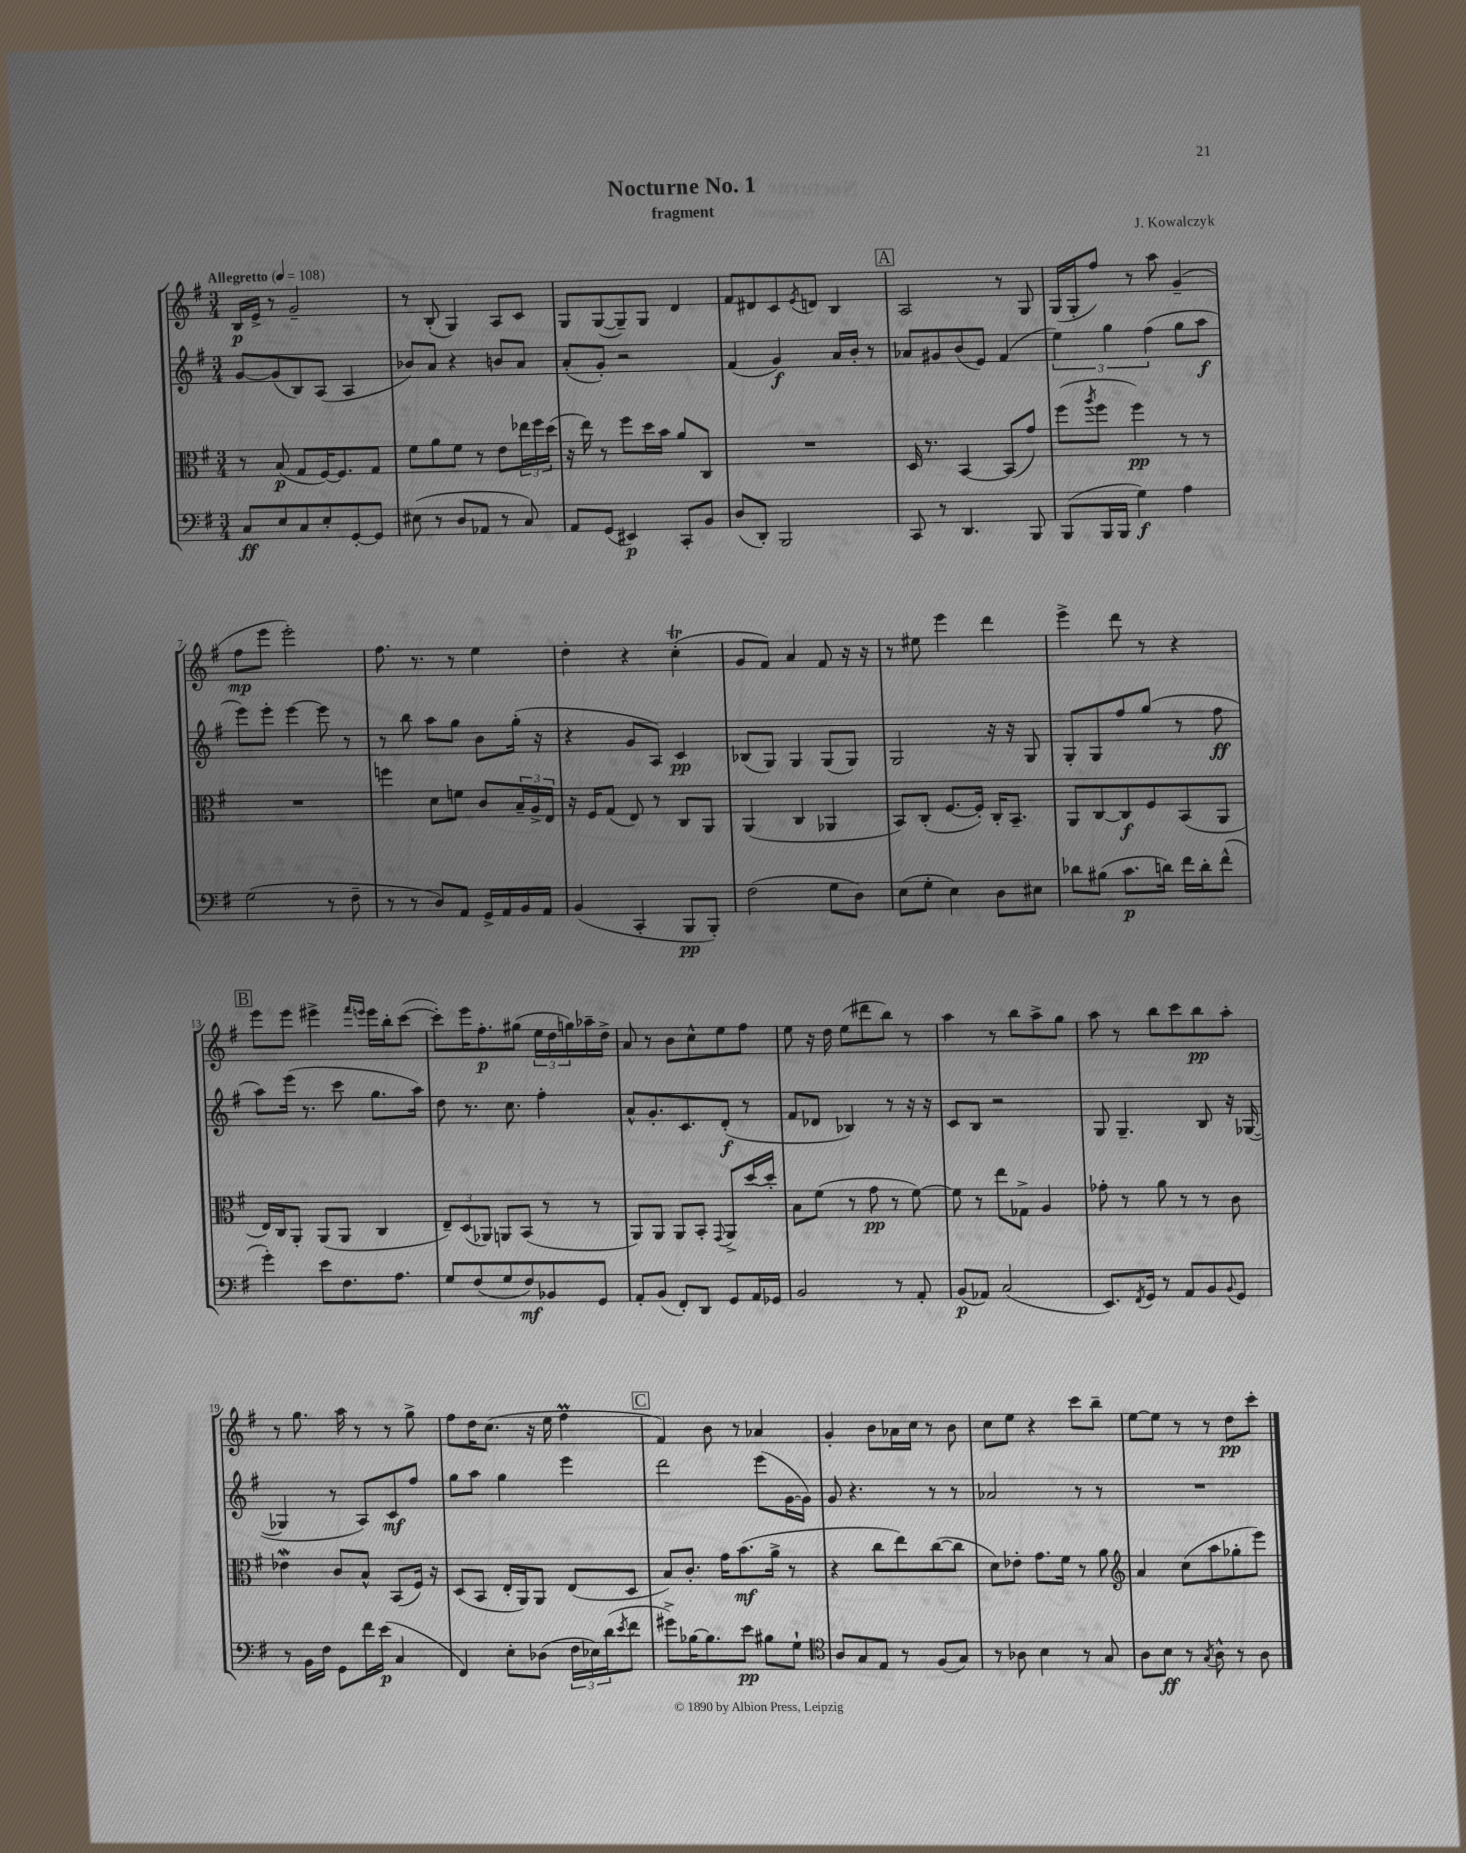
\header { title = "Nocturne No. 1" composer = "J. Kowalczyk" subtitle = "fragment" }
<<
\new StaffGroup <<
\new Staff = "s0" {
    \clef treble \key g \major \numericTimeSignature \time 3/4 \tempo "Allegretto" 4 = 108
    b16\p e'16-> r8 g'2-- |
    r8 b8-.( g4) a8 c'8 |
    g8 g8~( g8--) g8 d'4 |
    fis'8 dis'8 c'8 \acciaccatura { e'8 } d'8 b4 |
    \mark \markup { \box "A" } a2 r8 g8 |
    g16( g16-. fis''8) r8 a''8 g'4--( |
    fis''8\mp e'''8 e'''2-.) |
    fis''8. r8. r8 e''4 |
    d''4-. r4 c''4-.\trill( |
    g'8 fis'8) a'4 fis'8 r16 r16 |
    r8 eis''8 e'''4 d'''4 |
    e'''4-> d'''8 r8 r4 |
    \mark \markup { \box "B" } e'''8 e'''8 eis'''4-> \grace { fis'''16 e'''16 } e'''16 b''16-. c'''8~( |
    c'''8-.) e'''16 fis''8.-.\p gis''8( \tuplet 3/2 { e''16 d''16 g''16) } aes''16-- d''16-> |
    a'8 r8 b'8 c''8-^ e''8 fis''8 |
    e''8 r16 d''16 e''8( dis'''8 b''8) r8 |
    a''4 r8 b''8 a''8-> g''8 |
    a''8 r8 b''8 c'''8 b''8\pp a''8-. |
    r8 g''8. a''16 r8 r8 g''8-> |
    fis''8 d''16 c''8.( r16 e''16 fis''4\prall |
    \mark \markup { \box "C" } fis'4) b'8 r8 aes'4 |
    g'4-. b'8 aes'16 c''16 r8 b'8 |
    c''8 e''8 r4 c'''8 b''8-- |
    e''8~ e''8 r8 r8 d''8\pp c'''8-. \bar "|." |
}
\new Staff = "s1" {
    \clef treble \key g \major \numericTimeSignature \time 3/4
    g'8~ g'8( b8) a8( a4 |
    bes'8) a'8 r4 b'8 a'8 |
    a'8-.( g'8-.) r2 |
    fis'4( g'4\f) a'16 b'16-. r8 |
    \mark \markup { \box "A" } aes'8 gis'8 b'8( e'8) fis'4( |
    \tuplet 3/2 { e''4) g''4 fis''4( } g''8 a''8\f |
    e'''8) e'''8-. e'''4~ e'''8 r8 |
    r8 b''8 a''8 g''8 b'8 g''16-.( r16 |
    r4 g'8 a8) c'4\pp |
    bes8( g8) g4 g8( g8) |
    g2 r16 r16 g8 |
    g8-. g8 fis''8 g''8( r8 fis''8\ff |
    \mark \markup { \box "B" } a''8) e'''16( r8. c'''8 g''8. a''16) |
    d''8 r8. c''8. fis''4-. |
    a'8-^ g'8.-. c'8. d'8-.\f( r8 |
    fis'8 des'8 bes4) r8 r16 r16 |
    c'8 b8 r2 |
    g8 g4.-- b8 r16 ges16~( |
    ges4 r8 a8) c'8\mf fis''8 |
    g''8 a''8 g''4 e'''4 |
    \mark \markup { \box "C" } d'''2 e'''8( g'16~ g'16) |
    g'8 r4. r8 r8 |
    aes'2 r8 r8 |
    R2. \bar "|." |
}
\new Staff = "s2" {
    \clef alto \key g \major \numericTimeSignature \time 3/4
    r8 b8\p( g8 fis16~) fis8. g8 |
    fis'8 a'8 fis'8 r8 e'8 \tuplet 3/2 { ees''16 fis''16 d''16( } |
    r16 e''16) r8 fis''8 d''16 b'16 a'8 c8 |
    R2. |
    \mark \markup { \box "A" } d16 r8. b,4~ b,8( g'8) |
    fis''8( \acciaccatura { a''8 } fis''8 fis''4\pp) r8 r8 |
    R2. |
    f''4 d'8 f'8 c'8 \tuplet 3/2 { b16-- a16-> e16 } |
    r16 fis16 g8( e8) r8 c8 a,8 |
    a,4( c4 aes,4 |
    b,8) c8-.( fis8.~ fis16-.) c16-. b,8.-- |
    a,8 c8~ c8\f fis8 b,8( a,8 |
    \mark \markup { \box "B" } e16) c16 a,8-. a,8( a,8 c4 |
    \tuplet 3/2 { e8--) d8( aes,8) } a,8 b,8( r8 r8 |
    a,8) a,8 a,8 b,8-. \appoggiatura { g,8 } a,8-> d''16~ d''16-. |
    b8 fis'8( r8 g'8\pp r8 fis'8~) |
    fis'8 r8 e''8 ges8-> a4 |
    ges'8-. r8 a'8 r8 r8 c'8 |
    ees'4\mordent c'8 b8-^ b,8( fis16) r16 |
    d8( b,8 e16-. a,16) a,8 e8( d8 |
    \mark \markup { \box "C" } b8) c'8.-. g'16 b'8.\mf( a'16-> r8 |
    r4 c''8 e''8) c''8~( c''8 |
    d'8) ees'8-. g'8. fis'16 r8 a'8 |
    \clef treble a'4 c''8( a''8 ges''8-. e'''8) \bar "|." |
}
\new Staff = "s3" {
    \clef bass \key g \major \numericTimeSignature \time 3/4
    c8\ff e8 c8 e8-. g,8~-. g,8 |
    eis8( r8 d8 aes,8 r8 c8) |
    a,8 g,8( eis,4\p) c,8-. b,8 |
    d8( d,8-.) b,,2 |
    \mark \markup { \box "A" } c,8 r8 d,4. b,,8 |
    b,,8( b,,16 b,,16 g4\f) a4 |
    g2( r8 fis8-- |
    r8 r8 d8) a,8 g,16-> a,16 b,16 a,16 |
    b,4( c,4-. b,,8\pp b,,8-.) |
    fis2( g8 d8) |
    e8( g8-. e4) d8 eis8 |
    des'8 bis8( c'8.\p d'16) fis'16 d'16-. fis'8-^( |
    \mark \markup { \box "B" } g'4-.) e'8 fis8. a8. |
    g8 fis8( g8 fis8\mf) bes,8 g,8 |
    a,8-. b,8( fis,8-.) d,8 g,8 a,16 ges,16 |
    b,2 r8 a,8-. |
    b,8\p( aes,8) c2( |
    e,8.) \acciaccatura { fis,8 } g,16 r8 a,8 b,8 \appoggiatura { b,8 } g,8 |
    r8 b,16 fis16 g,8 fis'16 e'16\p( c4 |
    fis,4) e8-. des8( \tuplet 3/2 { fis16 ees16) d'16( } \acciaccatura { e'8 } fis'8 |
    \mark \markup { \box "C" } gis'8->) bes16~ bes8. e'8\pp bis8 g8-! |
    \clef tenor a8 g8 e8 r8 fis8( g8) |
    r8 aes8 b4 r8 g8 |
    a8 b8\ff r8 \acciaccatura { g8 } a8-^ r8 a8 \bar "|." |
}
>>
>>
